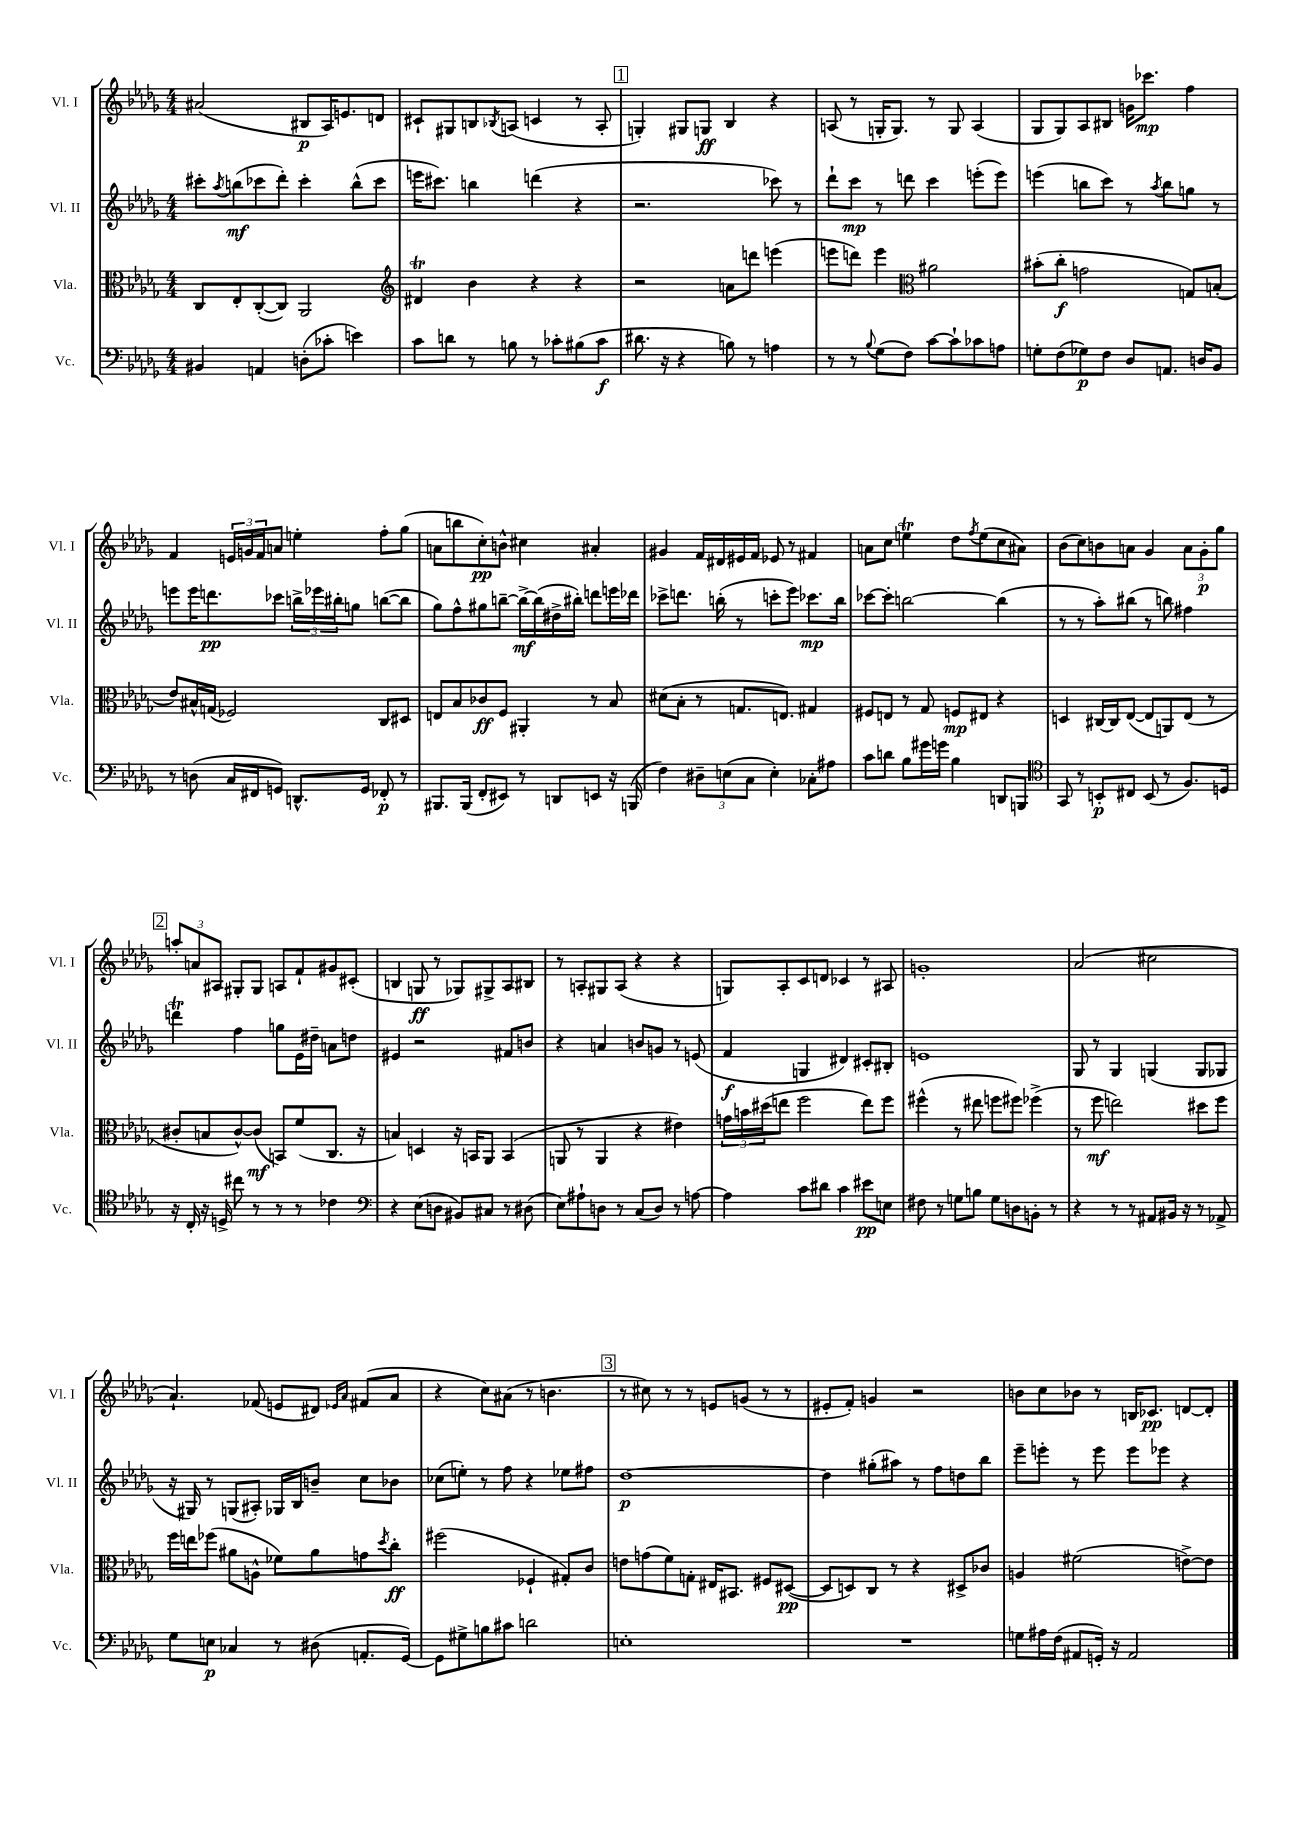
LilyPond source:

<<
\new StaffGroup <<
\new Staff = "s0" \with { instrumentName = "Vl. I" shortInstrumentName = "Vl. I" } {
    \clef treble \key des \major \numericTimeSignature \time 4/4
    ais'2( bis8\p aes16) e'8. d'8 |
    cis'8-! gis8 b8 \acciaccatura { bes8 } a8( c'4 r8 a8-. |
    \mark \markup { \box "1" } g4-.) gis8 g8\ff bes4 r4 |
    a8( r8 g16-. g8.) r8 g8 a4( |
    ges8 ges8) aes8 bis8 g'16 ces'''8.\mp f''4 |
    f'4 \tuplet 3/2 { e'16 g'16 f'16 } a'8 e''4-. f''8-. ges''8( |
    a'8 b''8 c''8-.\pp) b'8-^ cis''4 ais'4-. |
    gis'4 f'16 dis'16 eis'16 f'16 ees'8 r8 fis'4 |
    a'8 c''8 e''4\trill des''8 \acciaccatura { f''8 } e''8( c''8 ais'8) |
    bes'8( c''8) b'8 a'8 ges'4 \tuplet 3/2 { a'8 ges'8-.\p ges''8 } |
    \mark \markup { \box "2" } \tuplet 3/2 { a''8-. a'8 ais8 } gis8-. gis8 a8 f'8-! gis'8 cis'8-.( |
    b4 g8\ff r8 ges8) gis8-> aes8 bis8 |
    r8 a8-. gis8 a8( r4 r4 |
    g8) aes8-. c'8 d'8 ces'4 r8 ais8 |
    g'1-. |
    aes'2( cis''2 |
    aes'4.-!) fes'8( e'8 dis'8) \grace { ees'16 aes'16 } fis'8( aes'8 |
    r4 c''8) ais'8( r8 b'4. |
    \mark \markup { \box "3" } r8 cis''8) r8 r8 e'8 g'8( r8 r8 |
    eis'8-. f'8-.) g'4 r2 |
    b'8 c''8 bes'8 r8 b16 ces'8.\pp d'8~ d'8-. \bar "|." |
}
\new Staff = "s1" \with { instrumentName = "Vl. II" shortInstrumentName = "Vl. II" } {
    \clef treble \key des \major \numericTimeSignature \time 4/4
    cis'''8-. \acciaccatura { aes''8 } b''8\mf( ces'''8 des'''8-.) ces'''4-. b''8-^( ces'''8 |
    e'''16 cis'''8.) b''4 d'''4( r4 |
    \mark \markup { \box "1" } r2. ces'''8) r8 |
    des'''8-! c'''8\mp r8 d'''8 c'''4 e'''8-.( e'''8) |
    e'''4( b''8 c'''8) r8 \acciaccatura { aes''8 } b''8 g''8 r8 |
    e'''8 e'''16 d'''8.\pp ces'''8 \tuplet 3/2 { b''16-> ees'''16 bis''16-. } g''8 b''8~( b''8 |
    ges''8) f''8-^ gis''8 b''8~-- b''16~->\mf b''16( dis''16-> bis''16-.) d'''8 e'''16 des'''16 |
    ces'''8-> d'''8. b''16-.( r8 c'''8-. ees'''8) ces'''8.\mp b''16 |
    ces'''8~ ces'''8-. b''2~ b''4( |
    r8 r8 aes''8-.) bis''8( r8 b''8) fis''4 |
    \mark \markup { \box "2" } d'''4\trill f''4 g''8 ees'16 dis''16-- a'8 d''8 |
    eis'4 r2 fis'8 b'8 |
    r4 a'4 b'8 g'8 r8 e'8( |
    f'4\f g4 dis'4) cis'8-. bis8-. |
    e'1 |
    ges8 r8 ges4 g4( g8 ges8 |
    r16 gis16) r8 g8( ais8-.) ges16 bes16 b'8-- c''8 bes'8 |
    ces''8( e''8-.) r8 f''8 r4 ees''8 fis''8 |
    \mark \markup { \box "3" } des''1~\p |
    des''4 gis''8-.( ais''8) r8 f''8 d''8 bes''8 |
    ees'''8-- e'''8-. r8 e'''8 e'''8 ees'''8 r4 \bar "|." |
}
\new Staff = "s2" \with { instrumentName = "Vla." shortInstrumentName = "Vla." } {
    \clef alto \key des \major \numericTimeSignature \time 4/4
    c8 ees8-. c8~-.( c8) aes,2 |
    \clef treble dis'4\trill bes'4 r4 r4 |
    \mark \markup { \box "1" } r2 a'8 d'''8 e'''4( |
    e'''8 d'''8) e'''4 \clef alto ais'2 |
    bis'8-.( c''8-.\f g'2 g8) b8-.( |
    ees'8) bis16-^ g16( fes2) c8 dis8 |
    e8 bes8 ces'8\ff f8 ais,4-. r8 bes8 |
    dis'8( bes8-. r8 g8. e8.) gis4 |
    fis8 e8 r8 ges8 f8\mp eis8 r4 |
    d4 cis16~ cis16 ees8~( ees8 a,8) ees8( r8 |
    \mark \markup { \box "2" } cis'8-. b8 cis'8~-^) cis'8\mf( b,8) f'8( c8. r16 |
    b4) d4 r16 b,16 aes,8 b,4( |
    a,8 r8 a,4 r4 eis'4) |
    \tuplet 3/2 { g'16 b'16 dis''16( } e''8 f''2 e''8) f''8 |
    fis''4-^( r8 eis''8 f''8 fis''8) fes''4->( |
    r8 f''8\mf e''2) dis''8 f''8 |
    f''16 e''16 fes''8( ais'8 a8-^ fes'8) ais'8 g'8 \acciaccatura { des''8 } c''8-.\ff |
    fis''2( fes4-! gis8-.) c'8 |
    \mark \markup { \box "3" } e'8 g'8( f'8) g8-. eis16 bis,8. fis8 dis8~\pp( |
    dis8 d8) c8 r8 r4 dis8-> ces'8 |
    a4 fis'2( e'8~->) e'8 \bar "|." |
}
\new Staff = "s3" \with { instrumentName = "Vc." shortInstrumentName = "Vc." } {
    \clef bass \key des \major \numericTimeSignature \time 4/4
    bis,4 a,4 d8-.( ces'8-. e'4) |
    c'8 d'8 r8 b8 r8 ces'8-. bis8( ces'8\f |
    \mark \markup { \box "1" } dis'8. r16 r4 b8) r8 a4 |
    r8 r8 \appoggiatura { bes8 } ges8( f8) c'8~ c'8-! ces'8 a8 |
    g8-. f8( ges8\p) f8 des8 a,8. d16 bes,8 |
    r8 d8( c16 fis,16 g,8) d,8.-^ g,16 fes,8-.\p r8 |
    bis,,8. bis,,16( f,8-. eis,8) r8 d,8 e,8 r16 b,,16( |
    f4) \tuplet 3/2 { dis8-- e8( c8 } e4-.) ces8-. ais8 |
    c'8 d'8 bes8 gis'16 g'16 bes4 d,8 b,,8 |
    \clef tenor ges,8 r8 b,8-.\p cis8 b,8( r8 f8.) d16 |
    \mark \markup { \box "2" } r16 c16-. r16 d16-> cis''8 r8 r8 r8 ces'4 |
    \clef bass r4 ees8( d8 bis,8) cis8 r8 dis8( |
    ees8) ais8-! d8 r8 c8( d8) r8 a8~ |
    a4 c'8 dis'8 c'4 eis'8\pp e8 |
    fis8 r8 g8 b8 g8 d8 b,8-. r8 |
    r4 r8 r8 ais,8 bis,16 r16 r8 aes,8-> |
    ges8 e8\p ces4 r8 dis8( a,8.-. ges,16~) |
    ges,8 gis8-> b8 cis'8 d'2 |
    \mark \markup { \box "3" } e1-. |
    R1 |
    g8 ais16 f16( ais,8 g,16-.) r16 ais,2 \bar "|." |
}
>>
>>
\layout { \context { \Score \remove "Bar_number_engraver" } }
